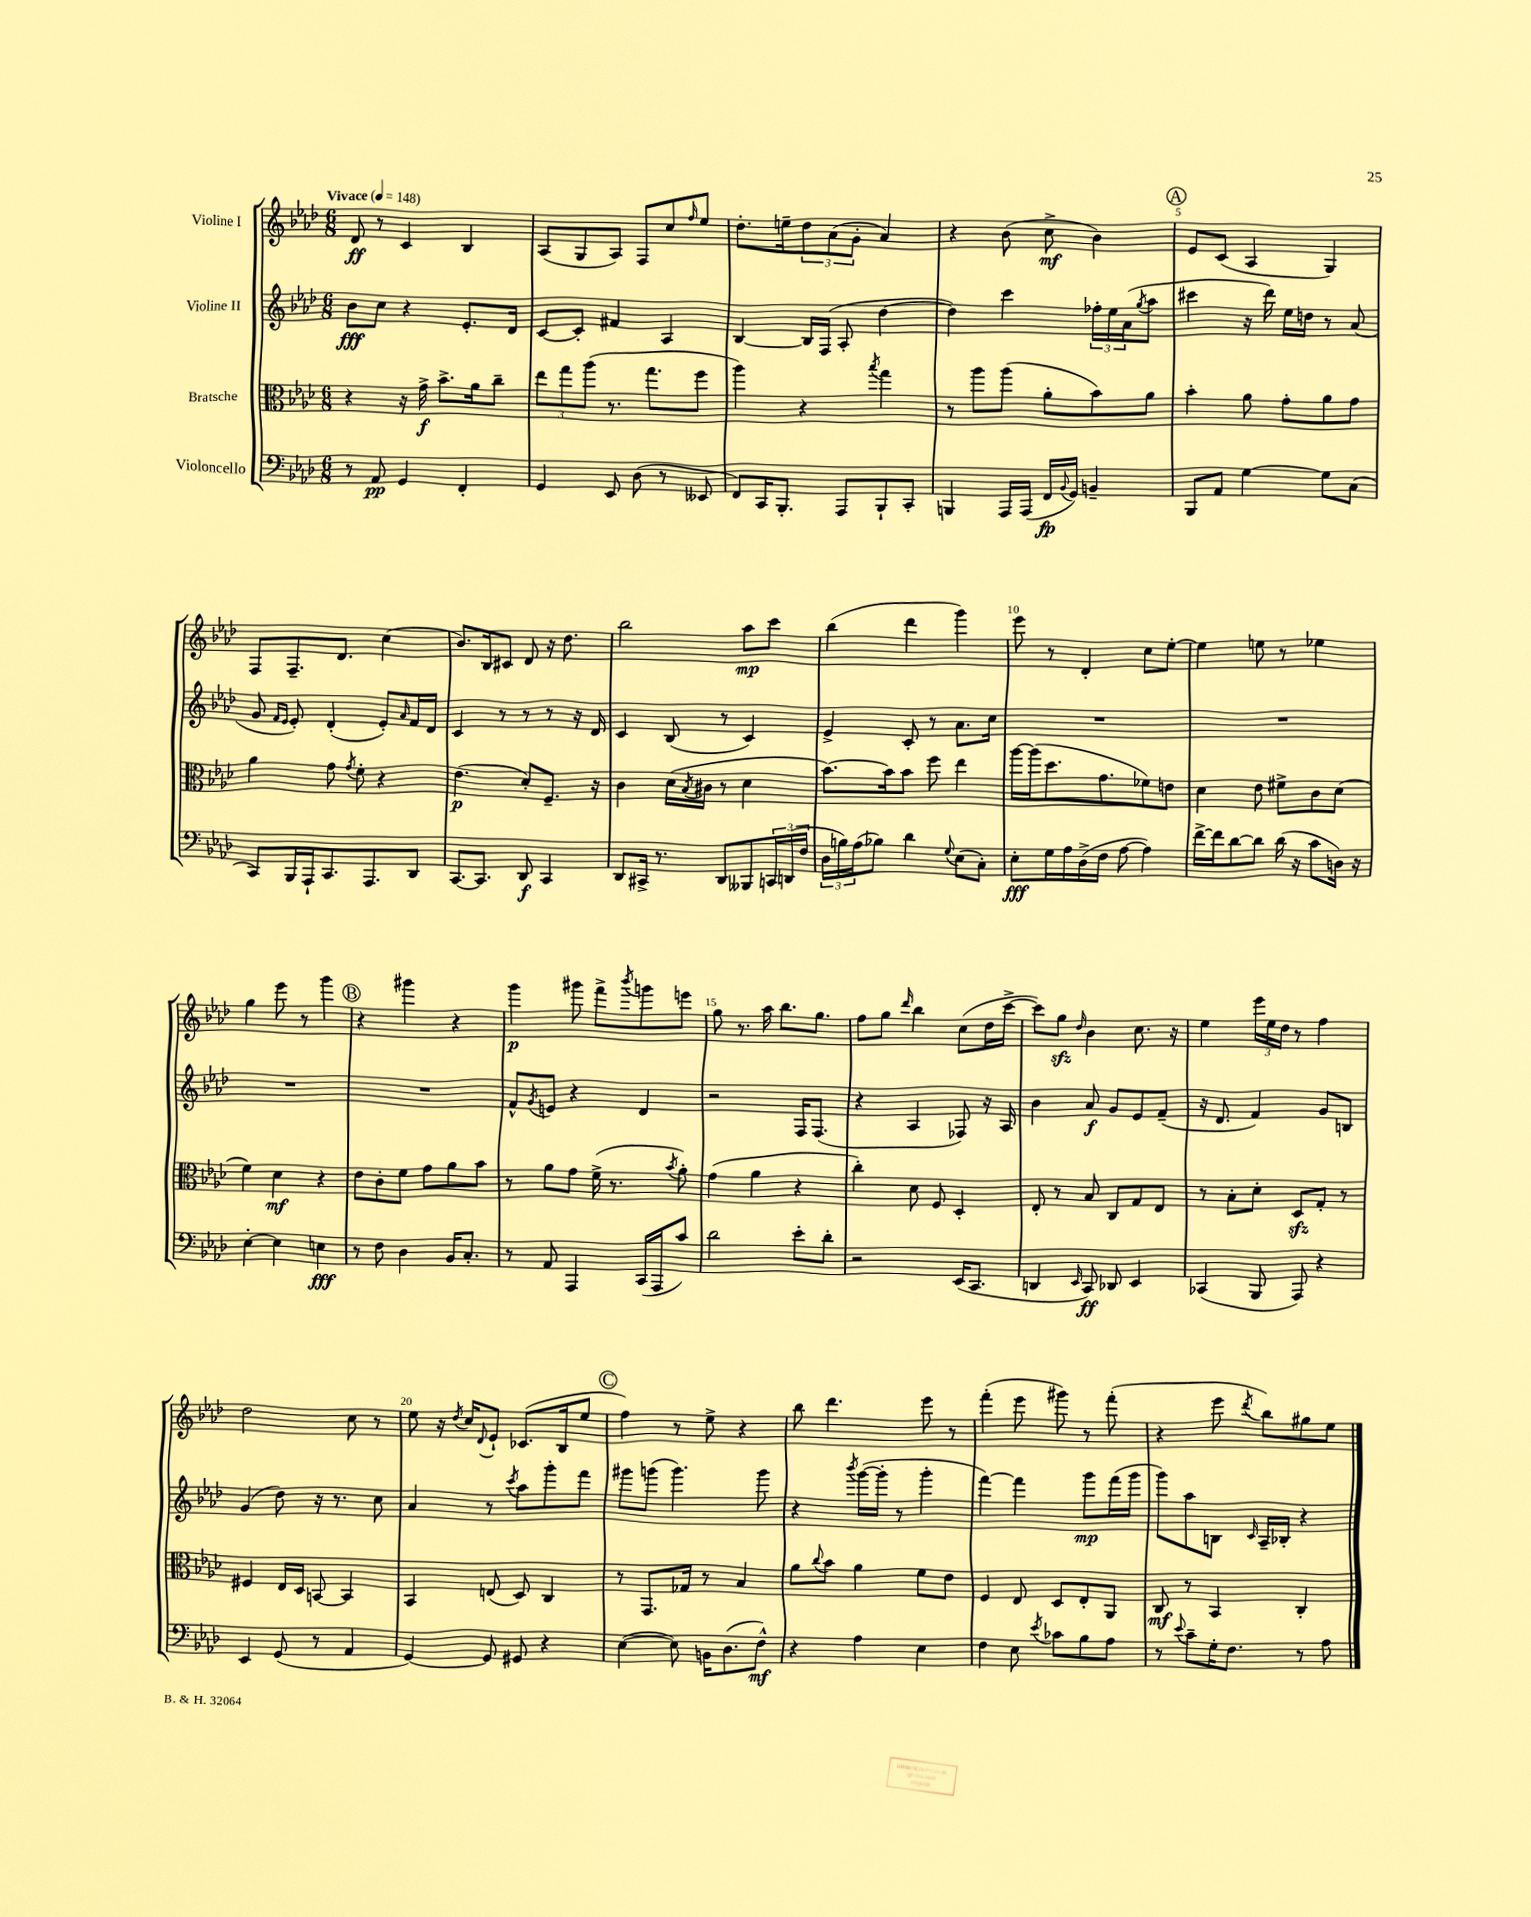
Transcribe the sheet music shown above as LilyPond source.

<<
\new StaffGroup <<
\new Staff = "s0" \with { instrumentName = "Violine I" } {
    \clef treble \key aes \major \numericTimeSignature \time 6/8 \tempo "Vivace" 4 = 148
    des'8\ff r8 c'4 bes4 |
    aes8( g8 aes8) f8 c''8 \grace { f''16 } ees''8 |
    des''8.-. e''16-- \tuplet 3/2 { des''8 aes'8( g'8-. } aes'4) |
    r4 bes'8( c''8->\mf bes'4) |
    \mark \markup { \circle "A" } ees'8 c'8( aes4 g4) |
    f8 f8.-- des'8. c''4( |
    bes'8.) bes16 cis'8 des'8 r16 des''8. |
    bes''2 aes''8\mp c'''8 |
    bes''4( des'''4 g'''4) |
    ees'''8 r8 des'4-. c''8 ees''8~-. |
    ees''4 e''8 r8 ees''4 |
    g''4 ees'''8 r8 g'''4 |
    \mark \markup { \circle "B" } r4 gis'''4 r4 |
    g'''4\p gis'''8 f'''8-> \acciaccatura { bes'''8 } g'''8 e'''8 |
    g''8 r8. aes''16 bes''8. g''8. |
    f''8 g''8 \grace { des'''16 } bes''4 c''8( des''16 c'''16~-> |
    c'''8) g''8\sfz \grace { des''16 } bes'4 c''8. r16 |
    ees''4 \tuplet 3/2 { ees'''16 ees''16 des''16 } r8 f''4 |
    des''2 c''8 r8 |
    ees''8 r16 \acciaccatura { des''8 } c''16 \appoggiatura { des'8 } ees'8-! ces'8.( bes16 ees''8 |
    \mark \markup { \circle "C" } f''4) r8 ees''8-> r4 |
    bes''8 des'''4. ees'''8 r8 |
    f'''4-.( ees'''8 gis'''8) r8 f'''8-.( |
    r4 ees'''8 \acciaccatura { des'''8 } bes''8) gis''8 ees''8 \bar "|." |
}
\new Staff = "s1" \with { instrumentName = "Violine II" } {
    \clef treble \key aes \major \numericTimeSignature \time 6/8
    bes'8\fff c''8 r4 ees'8.-. des'16 |
    c'8~ c'8-. fis'4 aes4 |
    bes4~ bes16 f16( aes8-. des''4~ |
    des''4) c'''4 \tuplet 3/2 { fes''16-. ees''16 aes'16( } \acciaccatura { g''8 } aes''8 |
    \mark \markup { \circle "A" } cis'''4 r16 des'''16) ees''16 d''16 r8 aes'8( |
    g'8 \grace { f'16 ees'16 } ees'8-.) des'4-.( ees'8-.) \grace { aes'16 } f'16 des'16 |
    c'4 r8 r8 r8 r16 des'16 |
    c'4 bes8( r8 c'4) |
    ees'4-> c'8-. r8 aes'8. c''16 |
    R2. |
    R2. |
    R2. |
    \mark \markup { \circle "B" } R2. |
    f'8-^ \acciaccatura { g'8 } e'8 r4 des'4 |
    r2 f16 f8.( |
    r4 aes4 fes8) r16 aes16 |
    bes'4 aes'8\f g'8 ees'8 f'8--( |
    r16 des'8. f'4) g'8 b8 |
    g'4( des''8) r16 r8. c''8 |
    aes'4 r8 \acciaccatura { c'''8 } aes''8 g'''8-. f'''8 |
    \mark \markup { \circle "C" } gis'''8 g'''8( g'''4.) g'''8 |
    r4 \acciaccatura { bes'''8 } g'''16~( g'''16-. r8 g'''4-. |
    f'''4~) f'''4 g'''8\mp f'''16( g'''16 |
    g'''8) aes''8 b8 \grace { c'16 } aes16-- bes16-. r4 \bar "|." |
}
\new Staff = "s2" \with { instrumentName = "Bratsche" } {
    \clef alto \key aes \major \numericTimeSignature \time 6/8
    r4 r16 g'16->\f bes'8.-> aes'16 c''8-- |
    \tuplet 3/2 { ees''8 g''8 aes''8( } r8. g''8. f''8 |
    aes''4) r4 \acciaccatura { bes''8 } g''4 |
    r8 aes''8 aes''8( aes'8-. bes'8) aes'8 |
    \mark \markup { \circle "A" } bes'4-. aes'8 g'8-. aes'8 g'8 |
    aes'4 g'8 \acciaccatura { g'8 } f'8-. r4 |
    ees'4.\p( des'8-.) f8.-- r16 |
    c'4 des'16( \acciaccatura { bes8 } cis'16 r8 des'4 |
    bes'8.~) bes'16 bes'8 f''8 ees''4 |
    aes''16~ aes''16( des''8. g'8. fes'8) e'8 |
    des'4 ees'8 fis'8-> c'8 des'8( |
    f'4) des'4\mf r4 |
    \mark \markup { \circle "B" } ees'8 c'8-. f'8 g'8 aes'8 bes'8 |
    r8 aes'8 g'8 f'16->( r8. \acciaccatura { bes'8 } aes'8-.) |
    g'4( aes'4 r4 |
    c''4-.) des'8 f8 des4-. |
    ees8-. r8 bes8 c8 g8 ees8 |
    r8 bes8-. des'8-. des8\sfz g8-. r8 |
    fis4 ees16 des16 b,8~ b,4 |
    bes,4 e8( des8) c4 |
    \mark \markup { \circle "C" } r8 g,8. ges16 r8 bes4 |
    aes'8 \appoggiatura { c''8 } bes'8 aes'4 f'8 ees'8 |
    f4 ees8 des8 ees8-. aes,8 |
    c8\mf r8 bes,4 c4-. \bar "|." |
}
\new Staff = "s3" \with { instrumentName = "Violoncello" } {
    \clef bass \key aes \major \numericTimeSignature \time 6/8
    r8 aes,8\pp g,4 f,4-. |
    g,4 ees,8 des8( r8 eeses,8 |
    f,8) c,16 bes,,8.-. aes,,8 bes,,8-! c,8-. |
    b,,4 aes,,16 aes,,16( f,16\fp \appoggiatura { bes,8 } g,16) b,4-- |
    \mark \markup { \circle "A" } bes,,8 aes,8 g4~ g8 c8( |
    c,8) bes,,16 aes,,16-! c,8. aes,,8. des,8 |
    c,8.~ c,8. des,8\f c,4 |
    des,8 cis,16-> r8. des,8 beses,,8 \tuplet 3/2 { c,16 d,16( f16 } |
    \tuplet 3/2 { des16 b16) aes16( } bes8) des'4 \appoggiatura { g8 } ees8( c8-.) |
    ees8-.\fff g16 aes16 des16->( f16 aes8~ aes4) |
    f'16~-> f'16 des'8~ des'8 des'16( r16 c'8 d16) r16 |
    ees4~-. ees4 e4\fff |
    \mark \markup { \circle "B" } r8 f8 des4 bes,16 c8.-. |
    r8 aes,8 aes,,4 c,16( aes,,16 c'8) |
    des'2 ees'8-. des'8-. |
    r2 ees,16( c,8. |
    d,4 \grace { ees,16 } c,8\ff) des,8 ees,4 |
    ces,4( bes,,8 aes,,8) r4 |
    ees,4 g,8( r8 aes,4 |
    g,4~) g,8 gis,8 r4 |
    \mark \markup { \circle "C" } ees4~( ees8) b,16 des8.( f8-^\mf) |
    r4 aes4 ees4 |
    f4 ees8 \acciaccatura { ees'8 } ces'8 bes8 aes8 |
    r8 \appoggiatura { ees'8 } c'8-- g16-. f8. r8 aes8 \bar "|." |
}
>>
>>
\layout { \context { \Score \override BarNumber.break-visibility = ##(#f #t #t) barNumberVisibility = #(every-nth-bar-number-visible 5) } }
